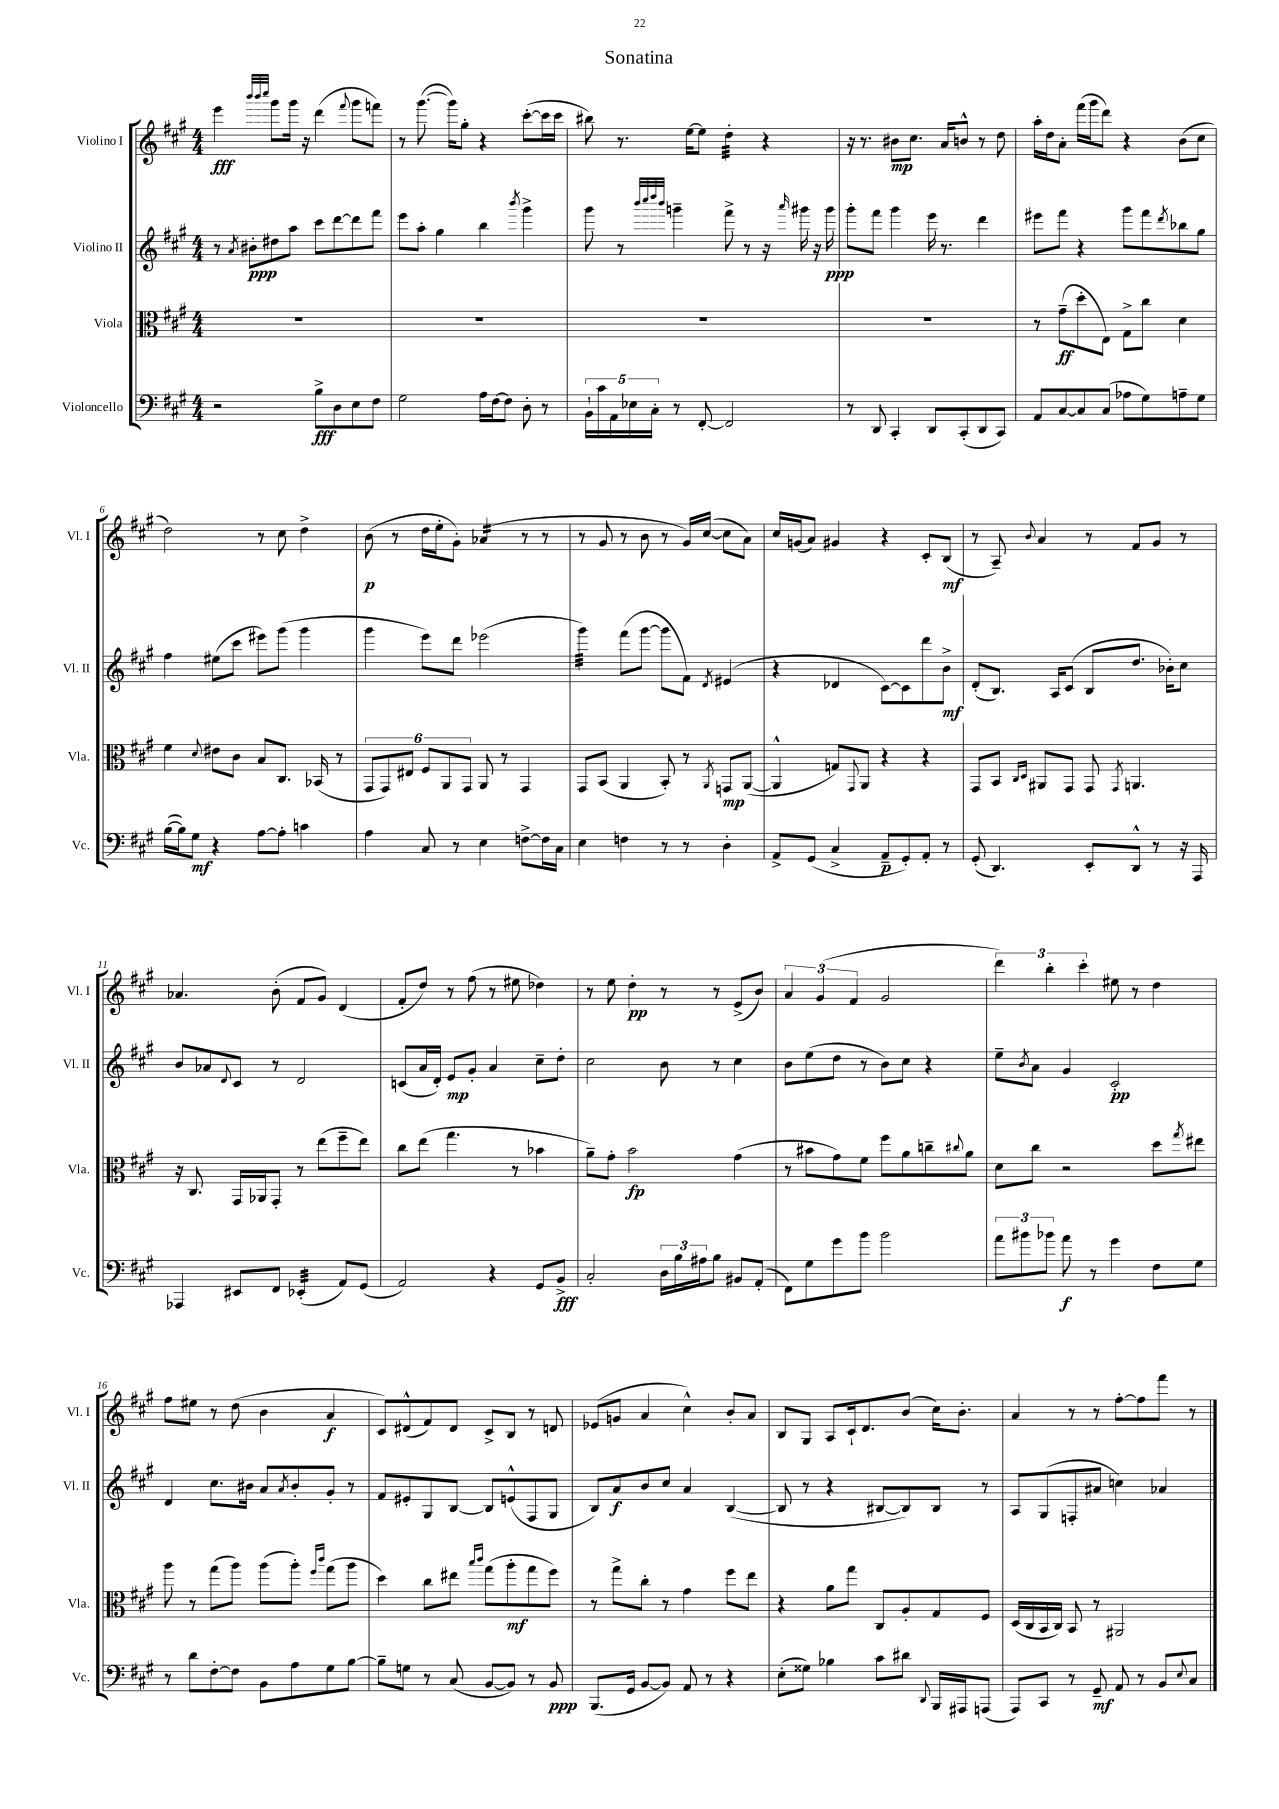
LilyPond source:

\header { title = "Sonatina" }
<<
\new StaffGroup <<
\new Staff = "s0" \with { instrumentName = "Violino I" shortInstrumentName = "Vl. I" } {
    \clef treble \key a \major \numericTimeSignature \time 4/4
    e'''4\fff \grace { b'''32 b'''32 cis''''32 } gis'''8 gis'''16 r16 d'''4( \appoggiatura { fis'''8 } gis'''8 f'''8) |
    r8 gis'''8.~( gis'''16) gis''8-. r4 cis'''8~-.( cis'''16 cis'''16 |
    bis''8) r8. e''16~ e''8 d''4:32-. r4 |
    r16 r8. bis'8\mp cis''8. a'16 b'8-^ r8 d''8 |
    a''16-. d''16 a'8-. fis'''16( gis'''16 d'''8) r4 b'8( cis''8 |
    d''2) r8 cis''8 d''4-> |
    b'8\p( r8 d''16 e''16-. gis'8-.) aes'4:16( r8 r8 |
    r8 gis'8 r8 b'8 r8 gis'16) cis''16~( cis''8 a'8) |
    cis''16 g'16( a'8) gis'4 r4 cis'8-. b8\mf( |
    r8 a8--) \appoggiatura { b'8 } a'4 r8 fis'8 gis'8 r8 |
    aes'4. b'8-.( fis'8 gis'8) d'4( |
    fis'8-. d''8) r8 fis''8( r8 eis''8 des''4) |
    r8 e''8 d''4-.\pp r8 r8 e'8->( b'8) |
    \tuplet 3/2 { a'4 gis'4( fis'4 } gis'2 |
    \tuplet 3/2 { d'''4) b''4-. cis'''4-. } eis''8 r8 d''4 |
    fis''8 eis''8 r8 d''8( b'4 a'4\f |
    cis'8) dis'8-^( fis'8) dis'8 cis'8-> b8 r8 d'8 |
    ees'8( g'8 a'4 cis''4-^) b'8-. a'8 |
    b8 gis8 a8 cis'16-! d'8. b'8( cis''16) b'8.-. |
    a'4 r8 r8 fis''8~-. fis''8 fis'''8 r8 \bar "|." |
}
\new Staff = "s1" \with { instrumentName = "Violino II" shortInstrumentName = "Vl. II" } {
    \clef treble \key a \major \numericTimeSignature \time 4/4
    r8 \acciaccatura { a'8 } bis'8-.\ppp dis''8 a''8 cis'''8 d'''8~ d'''8 fis'''8 |
    e'''8 a''8-. gis''4 b''4 \acciaccatura { b'''8 } gis'''4-> |
    gis'''8 r8 \grace { b'''32 cis''''32 d''''32 b'''32 } g'''4-- fis'''8-> r8 r16 \grace { a'''16 } gis'''16 r16 gis'''16\ppp |
    gis'''8-. fis'''8 gis'''4 e'''16 r8. d'''4 |
    eis'''8 fis'''8 r4 gis'''8 fis'''8 \acciaccatura { d'''8 } bes''8 gis''8 |
    fis''4 eis''8( cis'''8 eis'''8) gis'''8( gis'''4 |
    gis'''4 e'''8) d'''8 ees'''2( |
    gis'''4:32) fis'''8( gis'''8~ gis'''8 fis'8) \acciaccatura { d'8 } eis'4( |
    r4 des'4 cis'8~) cis'8 d'''8 b'8->\mf |
    d'8-.( b8.) a16 cis'8( b8 d''8. bes'16-.) cis''8 |
    b'8 aes'8 \appoggiatura { d'8 } cis'8 r8 d'2 |
    c'8( a'16 d'16-.) e'8\mp gis'8-. a'4 cis''8-- d''8-. |
    cis''2 b'8 r8 cis''4 |
    b'8 e''8( d''8 r8 b'8) cis''8 r4 |
    e''8-- \acciaccatura { b'8 } a'8 gis'4 cis'2-.\pp |
    d'4 cis''8. bis'16 a'8 \acciaccatura { a'8 } bis'8-. gis'8-. r8 |
    fis'8 eis'8-. gis8 b8~ b8 e'8-^( fis8 gis8 |
    b8) a'8\f b'8 cis''8 a'4 b4~( |
    b8 r8 r4 bis8~ bis8) bis8 r8 |
    a8 gis8( f8-. ais'8 c''4) aes'4 \bar "|." |
}
\new Staff = "s2" \with { instrumentName = "Viola" shortInstrumentName = "Vla." } {
    \clef alto \key a \major \numericTimeSignature \time 4/4
    R1 |
    R1 |
    R1 |
    R1 |
    r8 gis'8--\ff( d''8-. e8) gis8-> cis''8 d'4 |
    fis'4 \appoggiatura { d'8 } eis'8 cis'8 b8 cis8. bes,16( r8 |
    \tuplet 6/4 { gis,8 gis,8) eis8 fis8 a,8 gis,8 } a,8 r8 gis,4 |
    gis,8 b,8( a,4 b,8-.) r8 \acciaccatura { a,8 } g,8\mp a,8~( |
    a,4-^ g8) \appoggiatura { gis,8 } a,8 r4 r4 |
    gis,8 b,8 \grace { cis16 d16 } ais,8 gis,8 gis,8 \acciaccatura { gis,8 } a,4. |
    r16 cis8. gis,16 aes,16 gis,8-. r8 e''8( fis''8-- e''8) |
    cis''8 e''8( gis''4. r8 bes'4 |
    a'8--) gis'8-. b'2\fp gis'4( |
    r8 bis'8 gis'8) fis'8 fis''8 a'8 c''8-- \appoggiatura { cis''8 } a'8 |
    d'8 cis''8 r2 d''8 \acciaccatura { gis''8 } eis''8 |
    a''8 r8 gis''8( a''8) a''8( a''8-.) \grace { fis''16 cis'''16 } gis''8( a''8 |
    d''4) cis''8 eis''8 \grace { b''16 cis'''16 } gis''8( a''8-.\mf gis''8 fis''8) |
    r8 gis''8-> cis''8-. r8 gis'4 fis''8 e''8 |
    r4 a'8 gis''8 cis8 a8-. gis8 fis8 |
    d16( cis16 b,16 cis16) b,8 r8 ais,2 \bar "|." |
}
\new Staff = "s3" \with { instrumentName = "Violoncello" shortInstrumentName = "Vc." } {
    \clef bass \key a \major \numericTimeSignature \time 4/4
    r2 b8->\fff d8 e8 fis8 |
    gis2 a16 fis16~ fis8 d8-. r8 |
    \tuplet 5/4 { b,16-! cis'16 a,16 ees16 cis16-. } r8 fis,8~-. fis,2 |
    r8 d,8 cis,4-. d,8 cis,8-.( d,8 cis,8) |
    a,8 cis8~ cis8 cis8( aes8 gis8) a8-- gis8 |
    b16~( b16) gis8\mf r4 a8~ a8-. c'4 |
    a4 cis8 r8 e4 f8~-> f16 cis16 |
    e4 f4 r8 r8 d4-. |
    a,8-> gis,8( cis4-> a,8--\p gis,8-.) a,8-. r8 |
    gis,8-.( d,4.) e,8-. d,8-^ r8 r16 a,,16 |
    aes,,4 eis,8 fis,8 ees,4:32-.( a,8) gis,8( |
    a,2) r4 gis,8 b,8->\fff |
    cis2-. \tuplet 3/2 { d16 b16 ais16 } b8 bis,8 a,8-.( |
    fis,8) gis8 gis'8 b'8 b'2 |
    \tuplet 3/2 { a'8 bis'8 bes'8 } a'8\f r8 gis'4 fis8 gis8 |
    r8 d'8 fis8~-. fis8 b,8 a8 gis8 b8~ |
    b8-- g8 r8 cis8( b,8~ b,8) r8 b,8\ppp |
    b,,8.( gis,16 b,8~ b,8) a,8 r8 r4 |
    e8-.( gisis8) bes4 cis'8 dis'8 \appoggiatura { d,8 } b,,16 ais,,16 a,,8( |
    a,,8) cis,8 r8 gis,8--\mf a,8 r8 b,8 \appoggiatura { e8 } cis8 \bar "|." |
}
>>
>>
